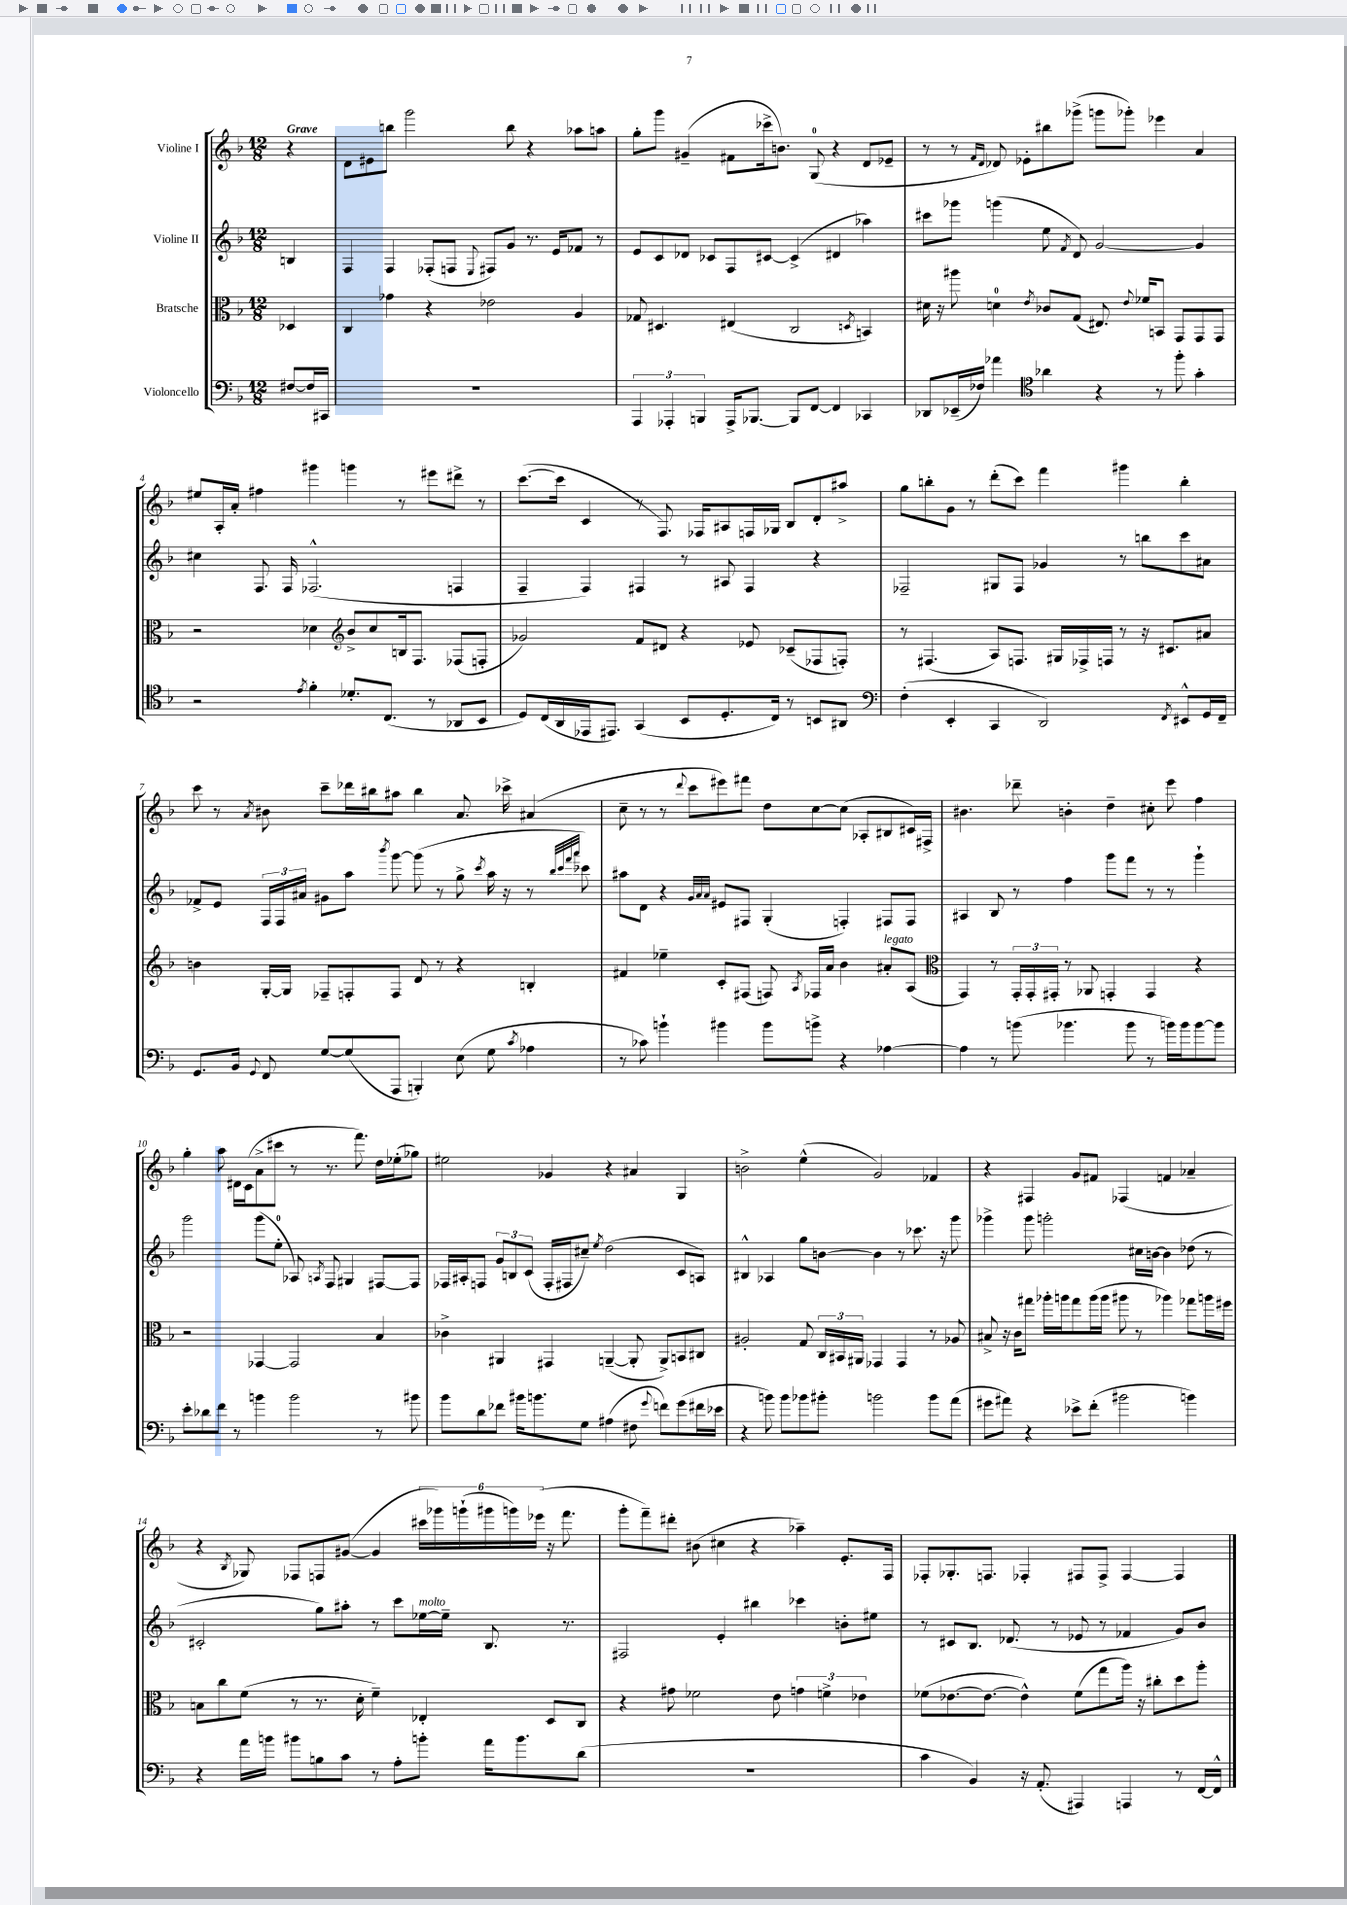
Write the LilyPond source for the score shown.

<<
\new StaffGroup <<
\new Staff = "s0" \with { instrumentName = "Violine I" } {
    \clef treble \key f \major \numericTimeSignature \time 12/8 \partial 4 \tempo "Grave"
    \autoBeamOff r4 |
    d'8[ eis'8 b''8] g'''2 b''8 r4 aes''8[ a''8] |
    g''8[-. g'''8] gis'4--( fis'8[ ces'''16-> b'8.]) g8-0( r4 d'8[ ees'8]-- |
    r8 r8 \grace { f'16[ d'16] } des'8) ees'8[-. bis''8 ges'''8]->( g'''8[ ges'''8]-.) ees'''4 a'4 |
    eis''8[ a16-. a'16]-. fis''4 gis'''4 g'''4 r8 eis'''8[ dis'''8]-> r8 |
    c'''8.[~( c'''16] c'4 r8 f8.) fes16[ ais8 f16 ges16] bes8[ d'8-. ais''8]-> |
    g''8[ b''8-. g'8] r8 d'''8[-.( c'''8]) f'''4 gis'''4 b''4-. |
    c'''8 r8 \acciaccatura { a'8 } bis'8 c'''8[-- des'''16 bis''16 ais''8] bis''4 a'8. ces'''16-> ais'4( |
    c''8-- r8 r8 \appoggiatura { d'''8 } c'''8[ eis'''8) fis'''8] d''8[ c''8~ c''8]( aes8[-. bis8 cis'16) fis16]-> |
    bis'4. des'''8-- b'4-. d''4-- cis''8-. e'''8 f''4 |
    g''4-. a''8 dis'16[ c'16( a'8-> cis'''8] r8 r8. f'''8.) d''16[ ees''16-.( ges''8]) |
    eis''2 ges'4 r4 ais'4 g4 |
    b'2-> e''4-^( g'2) fes'4 |
    r4 fis4 g'8[ fis'8] fes4( f'4 aes'4-- |
    r4 \acciaccatura { bes8 } ges8) fes8[ f8 gis'8]~( gis'4 \tuplet 6/4 { cis'''16[ ges'''16) g'''16-!( gis'''16 g'''16) ees'''16]( } r16 f'''8. |
    g'''8[-. f'''8--) dis'''8]-. bis'8( cis''4 r4 aes''4--) e'8.[-. f16] |
    fes8[-. ges8.-. f8.] fes4-. fis8[ fis8]-> fis4~ fis4 \bar "|." |
}
\new Staff = "s1" \with { instrumentName = "Violine II" } {
    \clef treble \key f \major \numericTimeSignature \time 12/8 \partial 4
    \autoBeamOff b4 |
    f4 f4 fes8[-.( f8] \appoggiatura { e8 } fis8[) g'8] r8. e'16[ fes'8] r8 |
    e'8[ c'8 des'8] ces'8[ f8 cis'8]~ cis'4->( dis'4 aes''4) |
    cis'''8[ ges'''8] g'''4( e''8 \acciaccatura { f'8 } d'8) g'2~ g'4 |
    cis''4 f8. f16 fes2.-^( f4 |
    f4-- f4) fis4 r8 ais8 fis4 r4 |
    fes2-- gis8[ fes8] ges'4 r8 b''8[ c'''8 ais'8] |
    fes'8[-> e'8] \tuplet 3/2 { f16[ f16 ais'16] } gis'8[ a''8] \acciaccatura { bes'''8 } g'''8~ g'''8( r8 g''8-> \acciaccatura { c'''8 } a''16 r16 r8 \grace { bes''32[ c'''32 f'''32 a'''32] } ces'''8) |
    ais''8[ d'8] r4 \grace { g'32[ a'32 a'32] } eis'8[ fis8] g4-.( f4-.) fis8[ fis8] |
    ais4 bes8 r8 f''4 g'''8[ f'''8] r8 r8 g'''4-! |
    g'''2 g'''8[( e''8]-0-. aes8) \acciaccatura { a8 } f8 gis4 fis8[~ fis8] |
    fes16[ ais16-. f8] \tuplet 3/2 { g'8[ b8 c'8]( } f16[-. fis16 cis''8]--) \acciaccatura { e''8 } d''2( c'8[ a8]) |
    bis4-^ aes4 g''8[ b'8]~ b'4 r8 ces'''8. r16 g'''8 |
    ges'''4-> ges'''8 g'''2-. cis''16[ b'16]~ b'4 des''8( r8 |
    cis'2-. g''8[) ais''8]-. r8 c'''8[ ees''16~^\markup { \italic "molto" } ees''16]-- bes8. r8. |
    fis2 e'4-. bis''4 ces'''4 b'8[-. eis''8] |
    r8 cis'8[ bes8.] des'8.( r8 ees'8 r8 fes'4 g'8[) bes'8] \bar "|." |
}
\new Staff = "s2" \with { instrumentName = "Bratsche" } {
    \clef alto \key f \major \numericTimeSignature \time 12/8 \partial 4
    \autoBeamOff des4 |
    c4 ges'4 r4 ees'2 a4 |
    ges8 dis4. eis4( c2 \acciaccatura { d8 } b,4) |
    dis'16 r16 ais''8 d'4-0 \acciaccatura { e'8 } ces'8[ g8]( eis8.) \appoggiatura { e'8 } fes'16[ b,8] g,8[ g,8 g,8] |
    r2 des'4 \clef treble bes'8[-> c''8 b16 f8.] fes8[( f8]-. |
    ges'2) f'8[ dis'8] r4 ees'8 ces'8[--( fes8 f8]-.) |
    r8 fis4.( a8[) f8.] gis16[ fes16-> f16] r8 r16 cis'8.[ ais'8] |
    b'4 g16[~-. g16] fes8[-- f8-. f8] d'8 r8 r4 b4-. |
    fis'4 ees''4-- c'8[-. fis8]( f8) \acciaccatura { a8 } fes16[ a'16] bes'4 ais'8[-.^\markup { \italic "legato" } a8]( |
    \clef alto g,4) r8 \tuplet 3/2 { g,16[-. g,16-. gis,16]-. } r8 aes,8 g,4-. g,4 r4 |
    r2 ges,4~ ges,2 bes4 |
    ces'4-> ais,4 gis,4 a,4~--( a,8-. a,8[->) b,8 cis8] |
    ais2-. g8 \tuplet 3/2 { c16[ bis,16 ais,16] } ges,4 ges,4 r8 aes8 |
    bis8-> r16 c'16[ gis''8] aes''16[-. a''16 gis''8 a''16( a''16] ais''8 r8 aes''4) ges''8[ a''16 fis''16] |
    b8[ c''8 f'8]( r8 r8. d'16-. f'4--) ees4-. d8[ c8] |
    r4 gis'8 fes'2 e'8 \tuplet 3/2 { g'4 f'4-> ees'4 } |
    fes'8[( ees'8.~ ees'8.]~ ees'4-^) fes'8[( g''8 a''16]) r16 cis''8[-. d''8 a''8]-. \bar "|." |
}
\new Staff = "s3" \with { instrumentName = "Violoncello" } {
    \clef bass \key f \major \numericTimeSignature \time 12/8 \partial 4
    \autoBeamOff fis8[~ fis16 cis,16] |
    R1. |
    \tuplet 3/2 { a,,4 aes,,4-. b,,4 } aes,,16[-> bes,,8.]~ bes,,8[ f,8]~ f,4 ces,4 |
    des,8[ ees,16--( fes16]) aes'4 \clef tenor aes'4 r4 r8 f''8-. g'4-. |
    r2 \acciaccatura { e'8 } f'4-. des'8.[-. c8.]( r8 aes,8[ bes,8] |
    d8[) c16( a,16 ees,16 eis,8.]) g,4( bes,8[ d8.-. c16]) r8 b,8[ ais,8] |
    \clef bass f4-.( e,4-. c,4 d,2) \acciaccatura { f,8 } eis,8[-^ g,16 f,16]-- |
    g,8.[ bes,16] \appoggiatura { g,8 } f,8 g8[~ g8( a,,8] b,,4-.) e8( g8 \acciaccatura { c'8 } aes4 |
    r8 ces'8) b'4-! bis'4 bis'8[ b'8]-> r4 aes4~ |
    aes4 r8 b'8( bes'4. bes'8 r8 b'16[) b'16 b'8~ b'8] |
    e'8[-. des'8 f'8] r8 b'4 b'2 r8 bis'8 |
    bes'8[ d'8 fes'8] bis'16[ b'8. g8] ais4( fis8 \appoggiatura { g'8 } f'8[) g'8( fis'16 ees'16] |
    r4 b'8) b'8[ bes'8 bis'8]-. b'2 b'8[ a'8]( |
    gis'8[ ais'8]) r4 ees'8[-> f'8]-.( bis'2 b'4) |
    r4 a'16[ b'16] bis'8[ b8 c'8] r8 a8[-. b'8]-. a'16[ b'8. d'8]( |
    R1. |
    c'4 bes,4) r16 a,8.-.( ais,,4) a,,4 r8 f,16[~ f,16]-^ \bar "|." |
}
>>
>>
